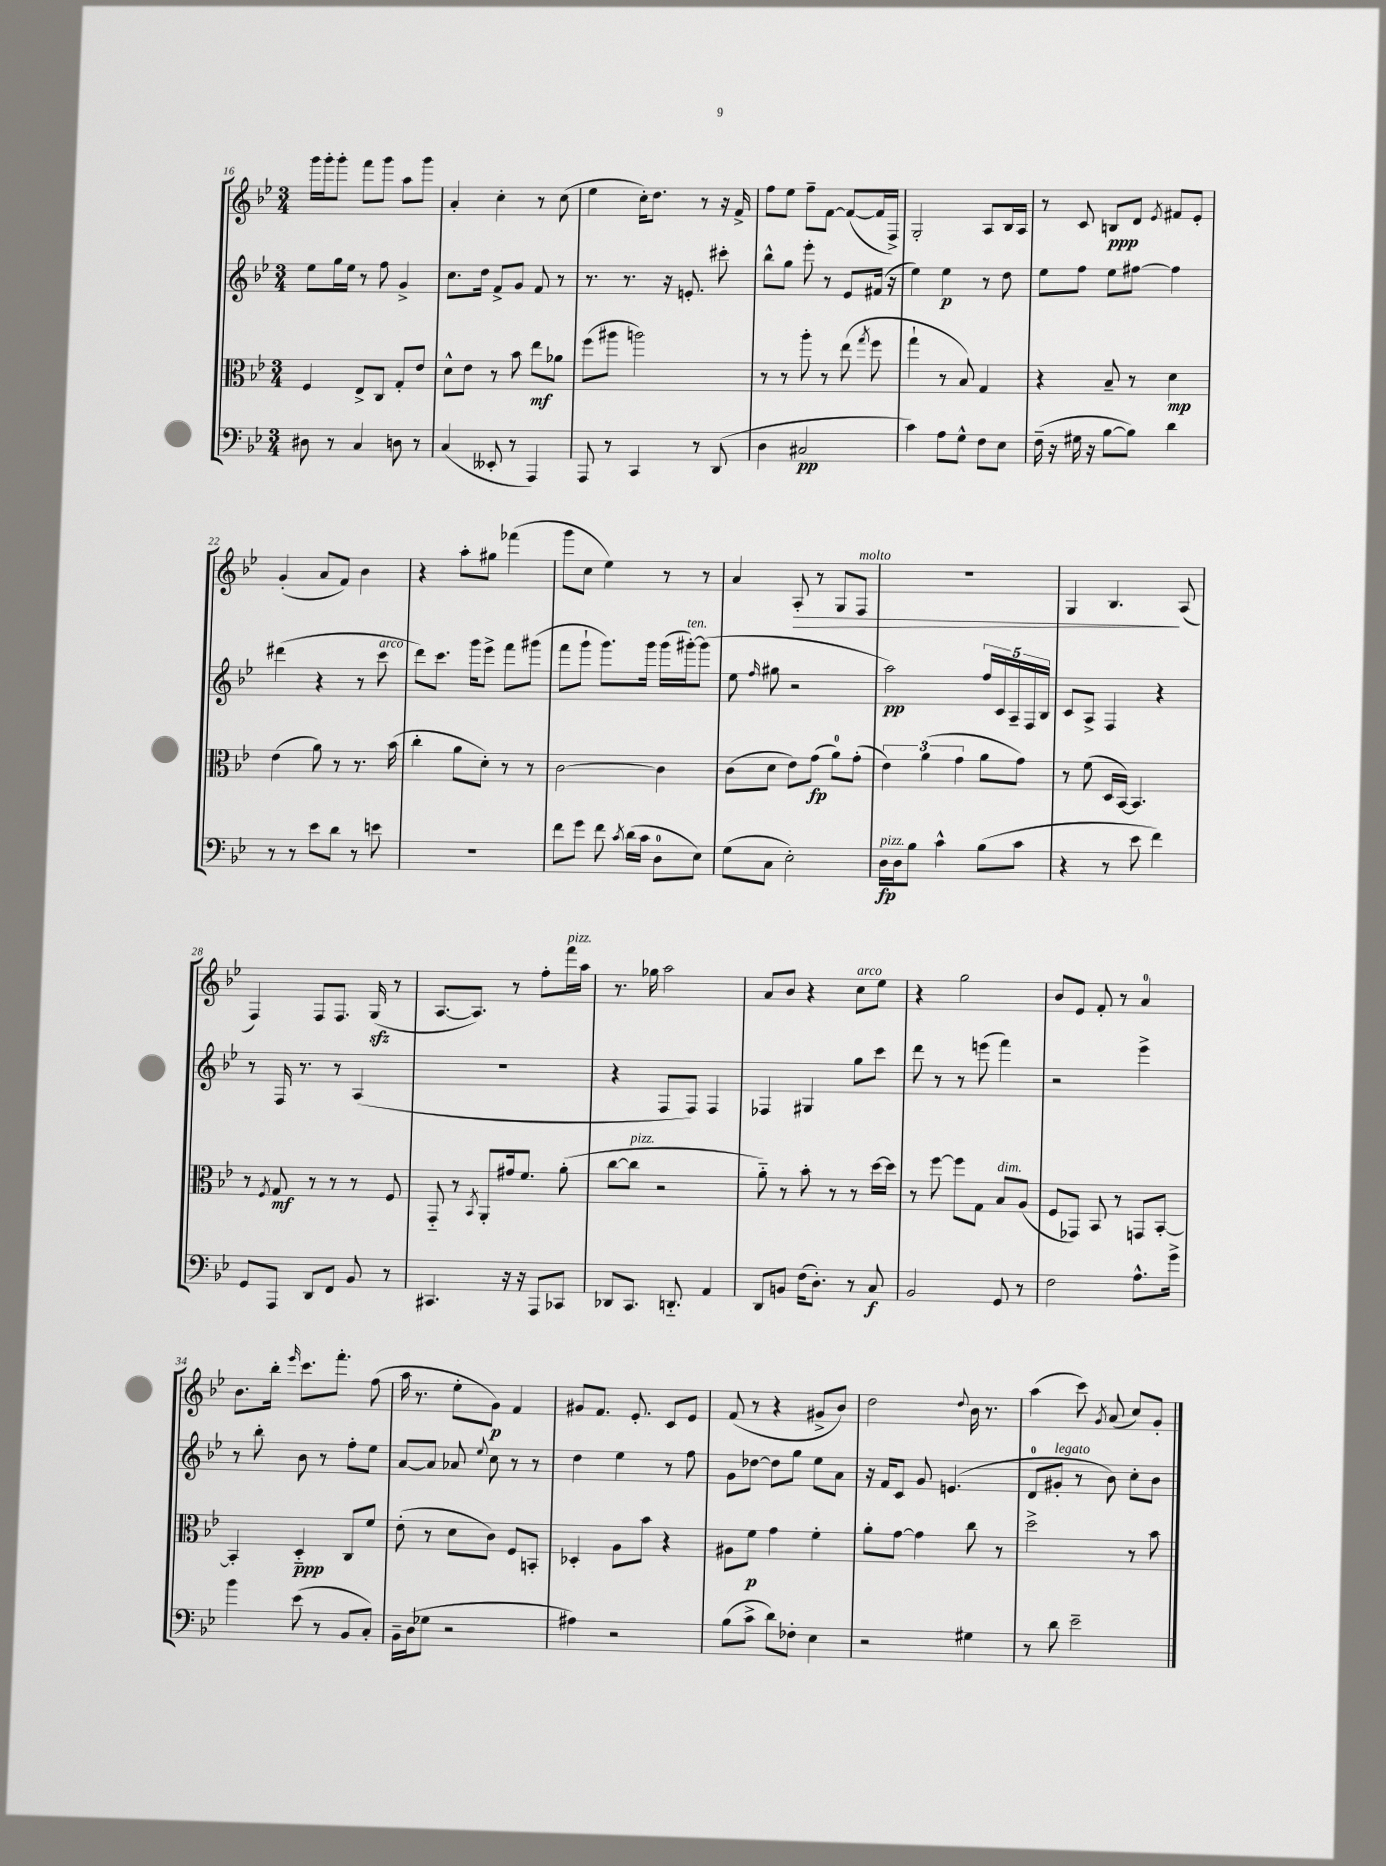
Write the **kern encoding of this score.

**kern	**kern	**kern	**kern
*staff4	*staff3	*staff2	*staff1
*clefF4	*clefC3	*clefG2	*clefG2
*k[b-e-]	*k[b-e-]	*k[b-e-]	*k[b-e-]
*M3/4	*M3/4	*M3/4	*M3/4
8D#	4F	8ee-	16ggg
.	.	.	16ggg'
8r	.	16gg	8ggg'
.	.	16ee-	.
4C	8E-^	8r	8fff
.	8C	8ff	8ggg
8D	8G'	4g^	8aa
8r	8e-	.	8ggg
=	=	=	=
(4C	8d^^	8.cc	4a'
.	8e-	.	.
.	.	16dd	.
8EE--'	8r	8f^	4cc'
8r	8b-	8g	.
4AAA)	8ee-	8f	8r
.	8a-	8r	(8cc
=	=	=	=
8AAA	(8ff	8.r	4ee-
8r	8aa#	.	.
.	.	8.r	.
4CC	2aa)	.	16cc')
.	.	.	8.dd
.	.	16r	.
.	.	8.e'	.
8r	.	.	8r
(8DD	.	8ccc#'	16r
.	.	.	16f^
=	=	=	=
4D	8r	8bb-^^	8ff
.	8r	8gg	8ee-
2C#	8aa'	8eee-'	8ff~
.	8r	8r	[8f
.	(8ee-	8e-	(8f_
.	8qgg	.	.
.	8ff	(16f#	16f]
.	.	16r	16F^)
=	=	=	=
4c)	4gg`	4ee-)	2G'
8A	8r	4ee-	.
8G^^	8B-)	.	.
8F	4G	8r	8A
8E-	.	8dd	16B-
.	.	.	16A
=	=	=	=
(16F~	4r	8ee-	8r
16r	.	.	.
16G#	.	8ff	8c
16r	.	.	.
[8B-	8B-~	8ee-	8B
8B-])	8r	[8ff#	8d
.	.	.	8qe-
4d	4d	4ff#]	8f#
.	.	.	8e-'
=	=	=	=
8r	(4e-	(4ddd#	(4g'
8r	.	.	.
8e-	8a)	4r	8a
8d	8r	.	8f)
8r	8.r	8r	4b-
8e	.	8ccc	.
.	(16b-	.	.
=	=	=	=
2.r	4cc'	8ddd)	4r
.	.	8.ccc	.
.	8a	.	8aa'
.	.	16ggg	.
.	8d')	8eee-^	8gg#
.	8r	8fff	(4fff-
.	8r	(8ggg#	.
=	=	=	=
8f	[2c	8fff	8ggg
8g	.	8ggg`	8cc
8f	.	8.ggg)	4ee-)
8qc	.	.	.
(16d	.	.	.
16c	.	16ggg	.
8D	4c]	(16ggg	8r
.	.	[16ggg#')	.
8E-)	.	(8ggg#]	8r
=	=	=	=
(8G	(8c	8ee-	4a
.	.	16qqff	.
8C	8d	8gg#	.
2E-')	8e-)	2r	8A'
.	(8g	.	8r
.	8a)	.	8G
.	(8g'	.	8F
=	=	=	=
16D	6e-)	2aa)	2.r
16D	.	.	.
8B-	.	.	.
.	(6a	.	.
4c^^	.	.	.
.	6g	.	.
(8B-	8a	20ff	.
.	.	20c	.
.	.	20A~	.
8c	8g)	.	.
.	.	20F	.
.	.	20B-	.
=	=	=	=
4r	8r	8c	4G
.	(8f	8A^	.
8r	16D	4F	4.B-
.	[16BB-)	.	.
8e-	4.BB-]	.	.
4f)	.	4r	.
.	.	.	(8A
=	=	=	=
8GG	8r	8r	4F)
.	8qF	.	.
8AAA	8G	16F	.
.	.	8.r	.
8DD	8r	.	8F
8FF	8r	8r	8.F
8BB-	8r	(4A	.
.	.	.	(16G
8r	8F	.	8r
=	=	=	=
4.CC#	8GG'~	2.r	[8.A
.	8r	.	.
.	.	.	8.A])
.	8qBB-	.	.
.	8AA'	.	.
16r	16g#	.	8r
16r	8.f	.	.
8AAA	.	.	8ff'
8CC-	(8a'	.	16fff
.	.	.	16aa
=	=	=	=
8DD-	[8cc	4r	8.r
8.CC	8cc]	.	.
.	.	.	16gg-
.	2r	8F	2aa
8.DD'~	.	.	.
.	.	8F)	.
4AA	.	4F	.
=	=	=	=
8DD	8a'~)	4F-	8a
8BB	8r	.	8b-
(16F	8b-'	4G#	4r
8.D')	.	.	.
.	8r	.	.
8r	8r	8gg	8cc
8C	[16dd	8ccc	8ee-
.	16dd]	.	.
=	=	=	=
2BB-	8r	8ddd	4r
.	[8ff	8r	.
.	8ff]	8r	2gg
.	8G	(8eee	.
8GG	8B-	4fff)	.
8r	(8A	.	.
=	=	=	=
2F	8F	2r	8b-
.	8GG-)	.	8e-
.	8BB-	.	8f'
.	8r	.	8r
8.A^^	8GG	4eee-^	4a
.	[8BB-'	.	.
16g^	.	.	.
=	=	=	=
4b-	4BB-']	8r	8.b-
.	.	8bb-'	.
.	.	.	16bb-'
.	.	.	16qqeee-
(8e-	4D'~	8b-	8.ccc
8r	.	8r	.
.	.	.	8.fff'
8BB-	8C	8ff'	.
8C')	8f	8ee-	(8ff
=	=	=	=
16BB-~	(8e-'	[8a	16aa
(16D	.	.	8.r
8G-	8r	8a]	.
2r	8d	8a-	8ee-'
.	.	8qqee-	.
.	8c)	8cc	8g)
.	8F	8r	4f
.	8BB'	8r	.
=	=	=	=
4A#)	4D-'	4dd	8g#
.	.	.	8.f
2r	8A	4ee-	.
.	.	.	8.e-'
.	8b-	.	.
.	4r	8r	8c
.	.	8ff	8e-
=	=	=	=
(8B-	8A#	8g	(8f
8c^	8f	[8dd-	8r
8d)	4g	8dd-]	4r
8F-'	.	8gg	.
4E-	4f'	8ee-	8g#^
.	.	8a	8b-)
=	=	=	=
2r	8a'	16r	2dd
.	.	16f	.
.	[8g	8c	.
.	4g]	8g	.
.	.	(4.e	.
.	.	.	8qqdd
4G#	8cc	.	16b-
.	.	.	8.r
.	8r	.	.
=	=	=	=
8r	2dd^	8d	(4aa
8d	.	8g#'	.
2e-~	.	8r	8ccc)
.	.	.	8qg
.	.	8b-)	(8a
.	8r	8cc'	8cc)
.	8b-	8b-	8g'
==	==	==	==
*-	*-	*-	*-
